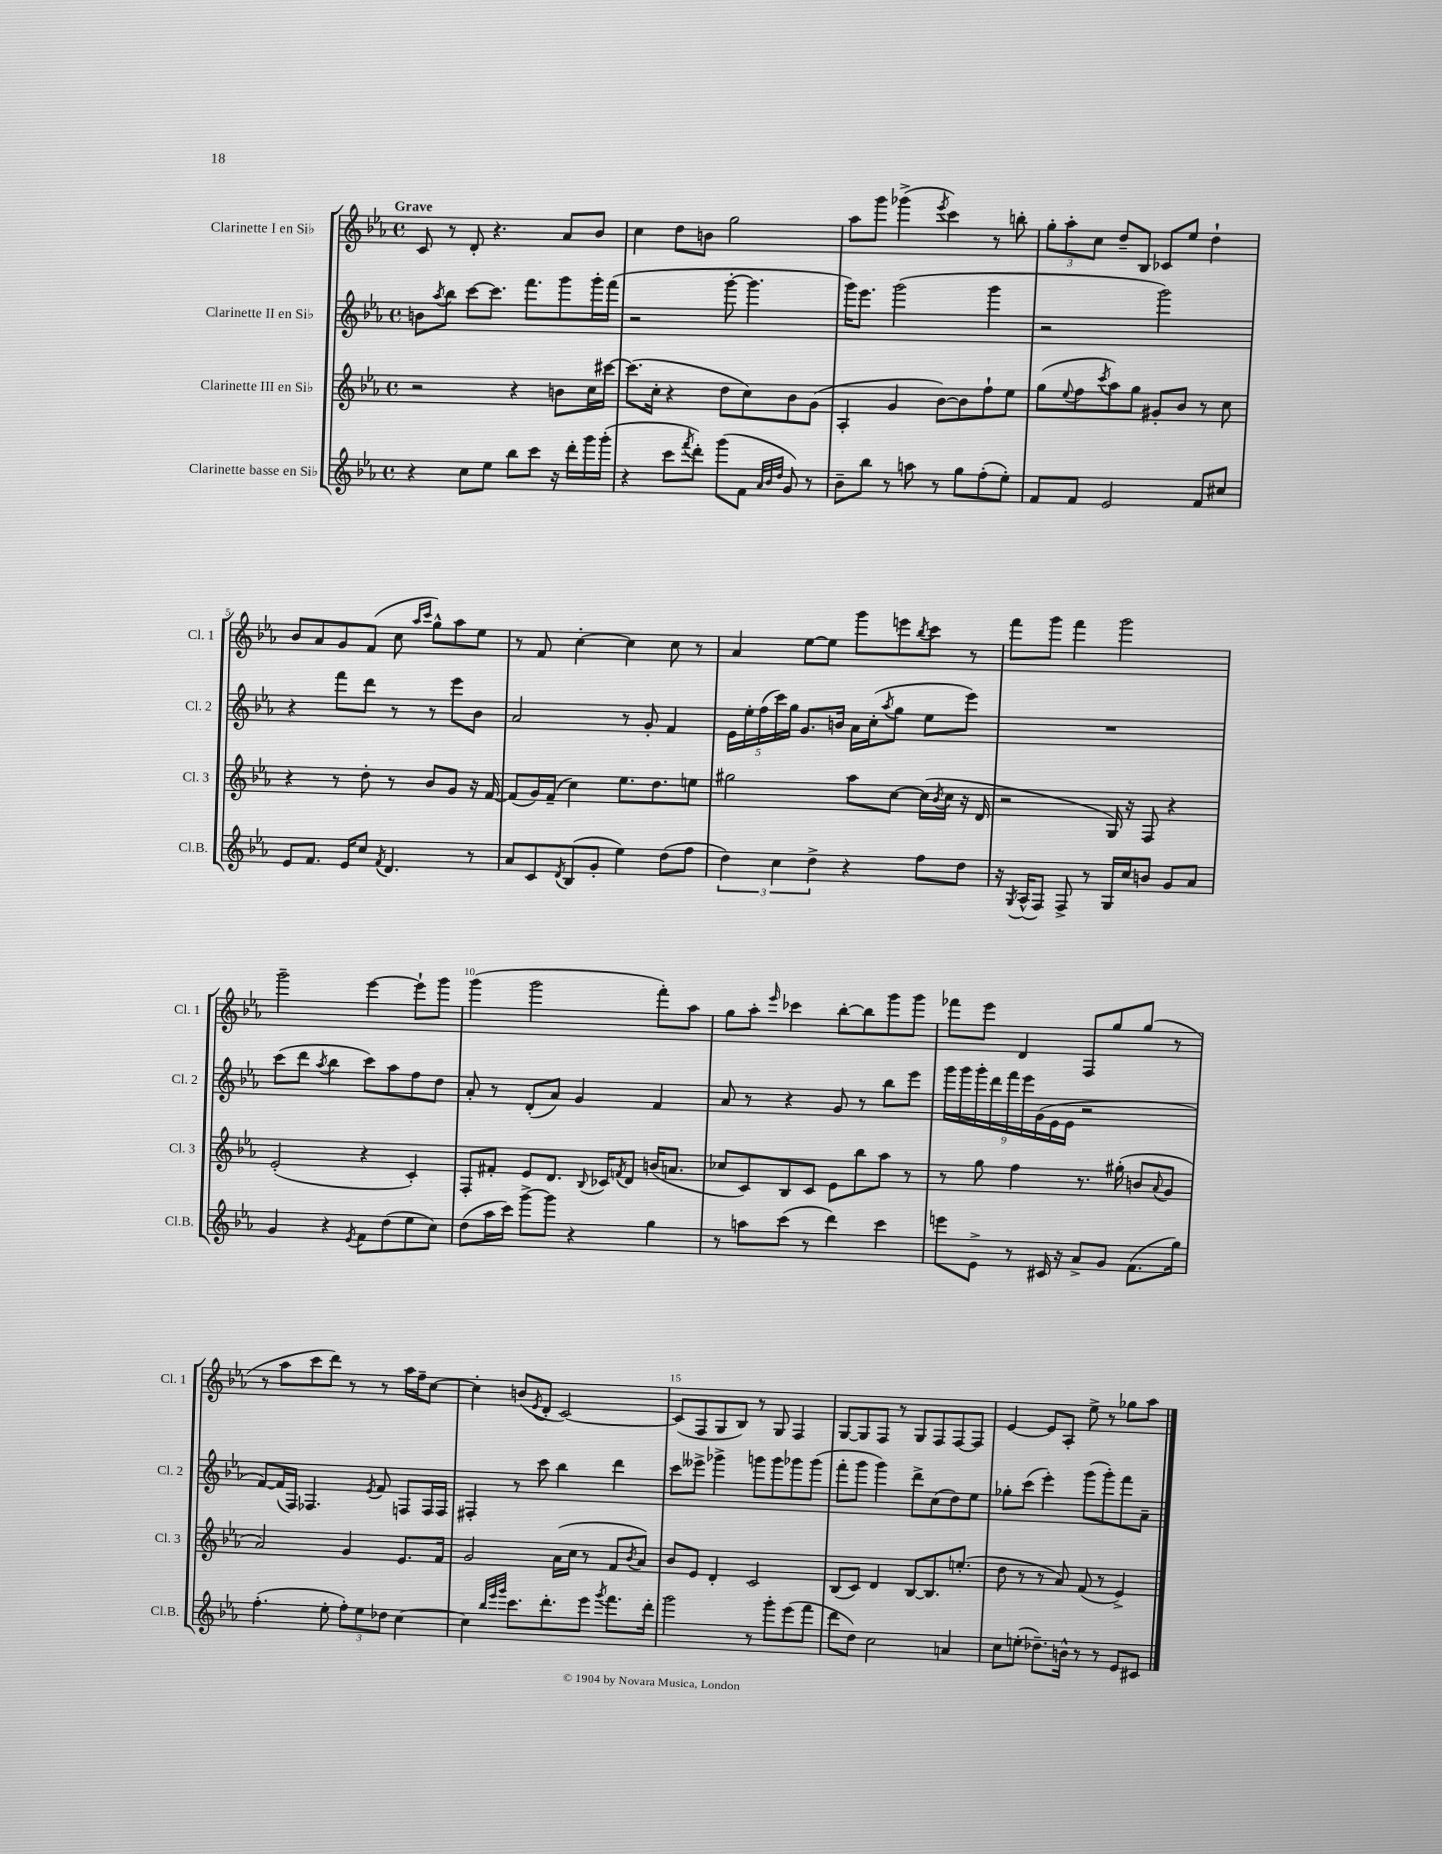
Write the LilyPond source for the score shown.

<<
\new StaffGroup <<
\new Staff = "s0" \with { instrumentName = "Clarinette I en Sib" shortInstrumentName = "Cl. 1" } {
    \clef treble \key ees \major \defaultTimeSignature \time 4/4 \tempo "Grave"
    c'8 r8 d'8-. r4. aes'8 bes'8 |
    c''4 d''8 b'8 g''2 |
    aes''8 g'''8 ges'''4->( \acciaccatura { ees'''8 } c'''4) r8 b''8-. |
    \tuplet 3/2 { g''8-. aes''8-. c''8 } d''8-- bes8 ces'8 ees''8 d''4-! |
    bes'8 aes'8 g'8 f'8( c''8 \grace { aes''16 c'''16 } g''8-^) aes''8 ees''8 |
    r8 f'8 c''4~-. c''4 c''8 r8 |
    aes'4 ees''8~ ees''8 g'''8 e'''8 \acciaccatura { bes''8 } c'''8 r8 |
    f'''8 g'''8 f'''4 g'''2 |
    g'''2-- ees'''4~ ees'''8-! g'''8 |
    g'''4( g'''2 f'''8-.) aes''8 |
    g''8 aes''8-. \grace { ees'''16 } ces'''4 bes''8~-. bes''8 g'''8 g'''8 |
    fes'''8 ees'''8 d'4 f8 g''8 g''8( r8 |
    r8 aes''8 c'''8 d'''8) r8 r8 aes''16 f''16-- c''8~ |
    c''4-. b'8( \acciaccatura { ees'8 } d'8-. c'2~) |
    c'8( f8 g8 bes8) r8 g8 f4 |
    g8~ g8 f8 r8 g8 f8 f8~ f8 |
    ees'4~ ees'8 aes8-. ees''8-> r8 ges''8 aes''8 \bar "|." |
}
\new Staff = "s1" \with { instrumentName = "Clarinette II en Sib" shortInstrumentName = "Cl. 2" } {
    \clef treble \key ees \major \defaultTimeSignature \time 4/4
    b'8 \acciaccatura { aes''8 } bes''8 c'''8~ c'''8. f'''8. g'''8 g'''16-. f'''16( |
    r2 g'''8~-. g'''4. |
    g'''16) ees'''8. g'''2( g'''4 |
    r2 g'''2) |
    r4 f'''8 d'''8 r8 r8 ees'''8 bes'8 |
    aes'2 r8 g'8-. f'4 |
    \tuplet 5/4 { ees'16 ees''16-. f''16( c'''16) g''16 } g'8. b'16 aes'16 c''16-.( \acciaccatura { aes''8 } g''8 ees''8 ees'''8) |
    R1 |
    c'''8( d'''8 \acciaccatura { aes''8 } bes''4 c'''8) aes''8 f''8 d''8 |
    aes'8-. r8 d'8-.( aes'8) g'4 f'4 |
    aes'8 r8 r4 g'8 r8 bes''8 ees'''8 |
    \tuplet 9/8 { g'''16 g'''16 g'''16-. d'''16 f'''16 ees'''16 g'16( ees'16 ees'16 } r2 |
    f'8~) f'16( f16) fes4. \acciaccatura { ees'8 } f'8 f8 f16 f16 |
    fis4-. r8 c'''8 bes''4 d'''4 |
    c'''8 eeses'''8-> ges'''4-> g'''8 g'''8 ges'''8 ges'''8( |
    f'''8-. g'''8 g'''4) d'''8-> c''8( d''8) ees''8 |
    ges''8-. c'''8( ees'''4-.) g'''8( g'''8-.) f'''8 aes'8-- \bar "|." |
}
\new Staff = "s2" \with { instrumentName = "Clarinette III en Sib" shortInstrumentName = "Cl. 3" } {
    \clef treble \key ees \major \defaultTimeSignature \time 4/4
    r2 r4 b'8 c''16 cis'''16~ |
    cis'''8.( c''16-. r4 d''8 c''8) bes'8 g'8( |
    aes4-. g'4 bes'8~) bes'8 f''8-! ees''8 |
    g''8( \appoggiatura { ees''8 } f''8 \acciaccatura { c'''8 } aes''8) g''8 gis'8-. bes'8 r8 c''8 |
    r4 r8 d''8-. r8 bes'8 g'8 r16 f'16~ |
    f'8( g'16) f'16--( c''4) ees''8. d''8. e''8 |
    gis''2 aes''8 c''8~ c''16( \acciaccatura { bes'8 } c''16 r16 d'16 |
    r2 g16) r16 f8 r4 |
    ees'2-.( r4 c'4-.) |
    f8-. fis'8-. ees'8 d'8. \appoggiatura { bes8 } ces'16 \acciaccatura { f'8 } d'8 b'16( a'8. |
    ces''8 c'8) bes8 c'8 ees'8 bes''8 aes''8 r8 |
    r8 g''8 f''4 r8. gis''16-.( b'8 \appoggiatura { aes'8 } g'8 |
    aes'2) g'4 ees'8. f'16 |
    g'2 aes'16( c''16 r8 f'8 \acciaccatura { bes'8 } aes'8) |
    bes'8 ees'8 d'4-. c'2 |
    bes8( c'8) d'4 bes8~ bes8. e''8.-.( |
    d''8 r8 r8 aes'8) f'8( r8 ees'4->) \bar "|." |
}
\new Staff = "s3" \with { instrumentName = "Clarinette basse en Sib" shortInstrumentName = "Cl.B." } {
    \clef treble \key ees \major \defaultTimeSignature \time 4/4
    r4 c''8 ees''8 bes''8 c'''8 r16 d'''16-. g'''16 g'''16-.( |
    r4 c'''8 \acciaccatura { f'''8 } d'''8-.) g'''8( f'8 \grace { aes'32 bes'32 d''32 } g'8) r8 |
    bes'8-- bes''8 r8 a''8 r8 g''8 f''8-.( ees''8-.) |
    f'8 f'8 ees'2 f'8 cis''8 |
    ees'8 f'8. ees'16 c''8 \acciaccatura { f'8 } d'4. r8 |
    aes'8 c'8 \acciaccatura { d'8 } bes8( g'8-. ees''4) d''8( f''8 |
    \tuplet 3/2 { d''4) c''4 d''4-> } r4 f''8 d''8 |
    r16 \acciaccatura { g8 } aes16-^( f8) f8-> r8 g16 c''16 b'8 g'8 aes'8 |
    g'4 r4 \acciaccatura { ees'8 } f'8 d''8( ees''8 c''8) |
    d''8( aes''16 c'''16) g'''8~-> g'''8 r4 g''4 |
    r8 a''8 c'''8( r8 d'''4) c'''4 |
    e'''8 ees'8-> r8 cis'16 r16 aes'8-> g'8 f'8.( g''16) |
    f''4.-.( ees''8-. \tuplet 3/2 { f''8-.) ees''8 des''8 } c''4~ |
    c''4 \grace { bes''32 ees'''32 g'''32 } c'''8. d'''8.-. ees'''8 \acciaccatura { g'''8 } f'''8. d'''16-. |
    g'''2 r8 g'''8-. ees'''8( f'''8 |
    d'''8 d''8) c''2 a'4 |
    c''8 e''8-.( des''8.--) b'16-^ r8 r8 ees'8 cis'8 \bar "|." |
}
>>
>>
\layout { \context { \Score \override BarNumber.break-visibility = ##(#f #t #t) barNumberVisibility = #(every-nth-bar-number-visible 5) } }
